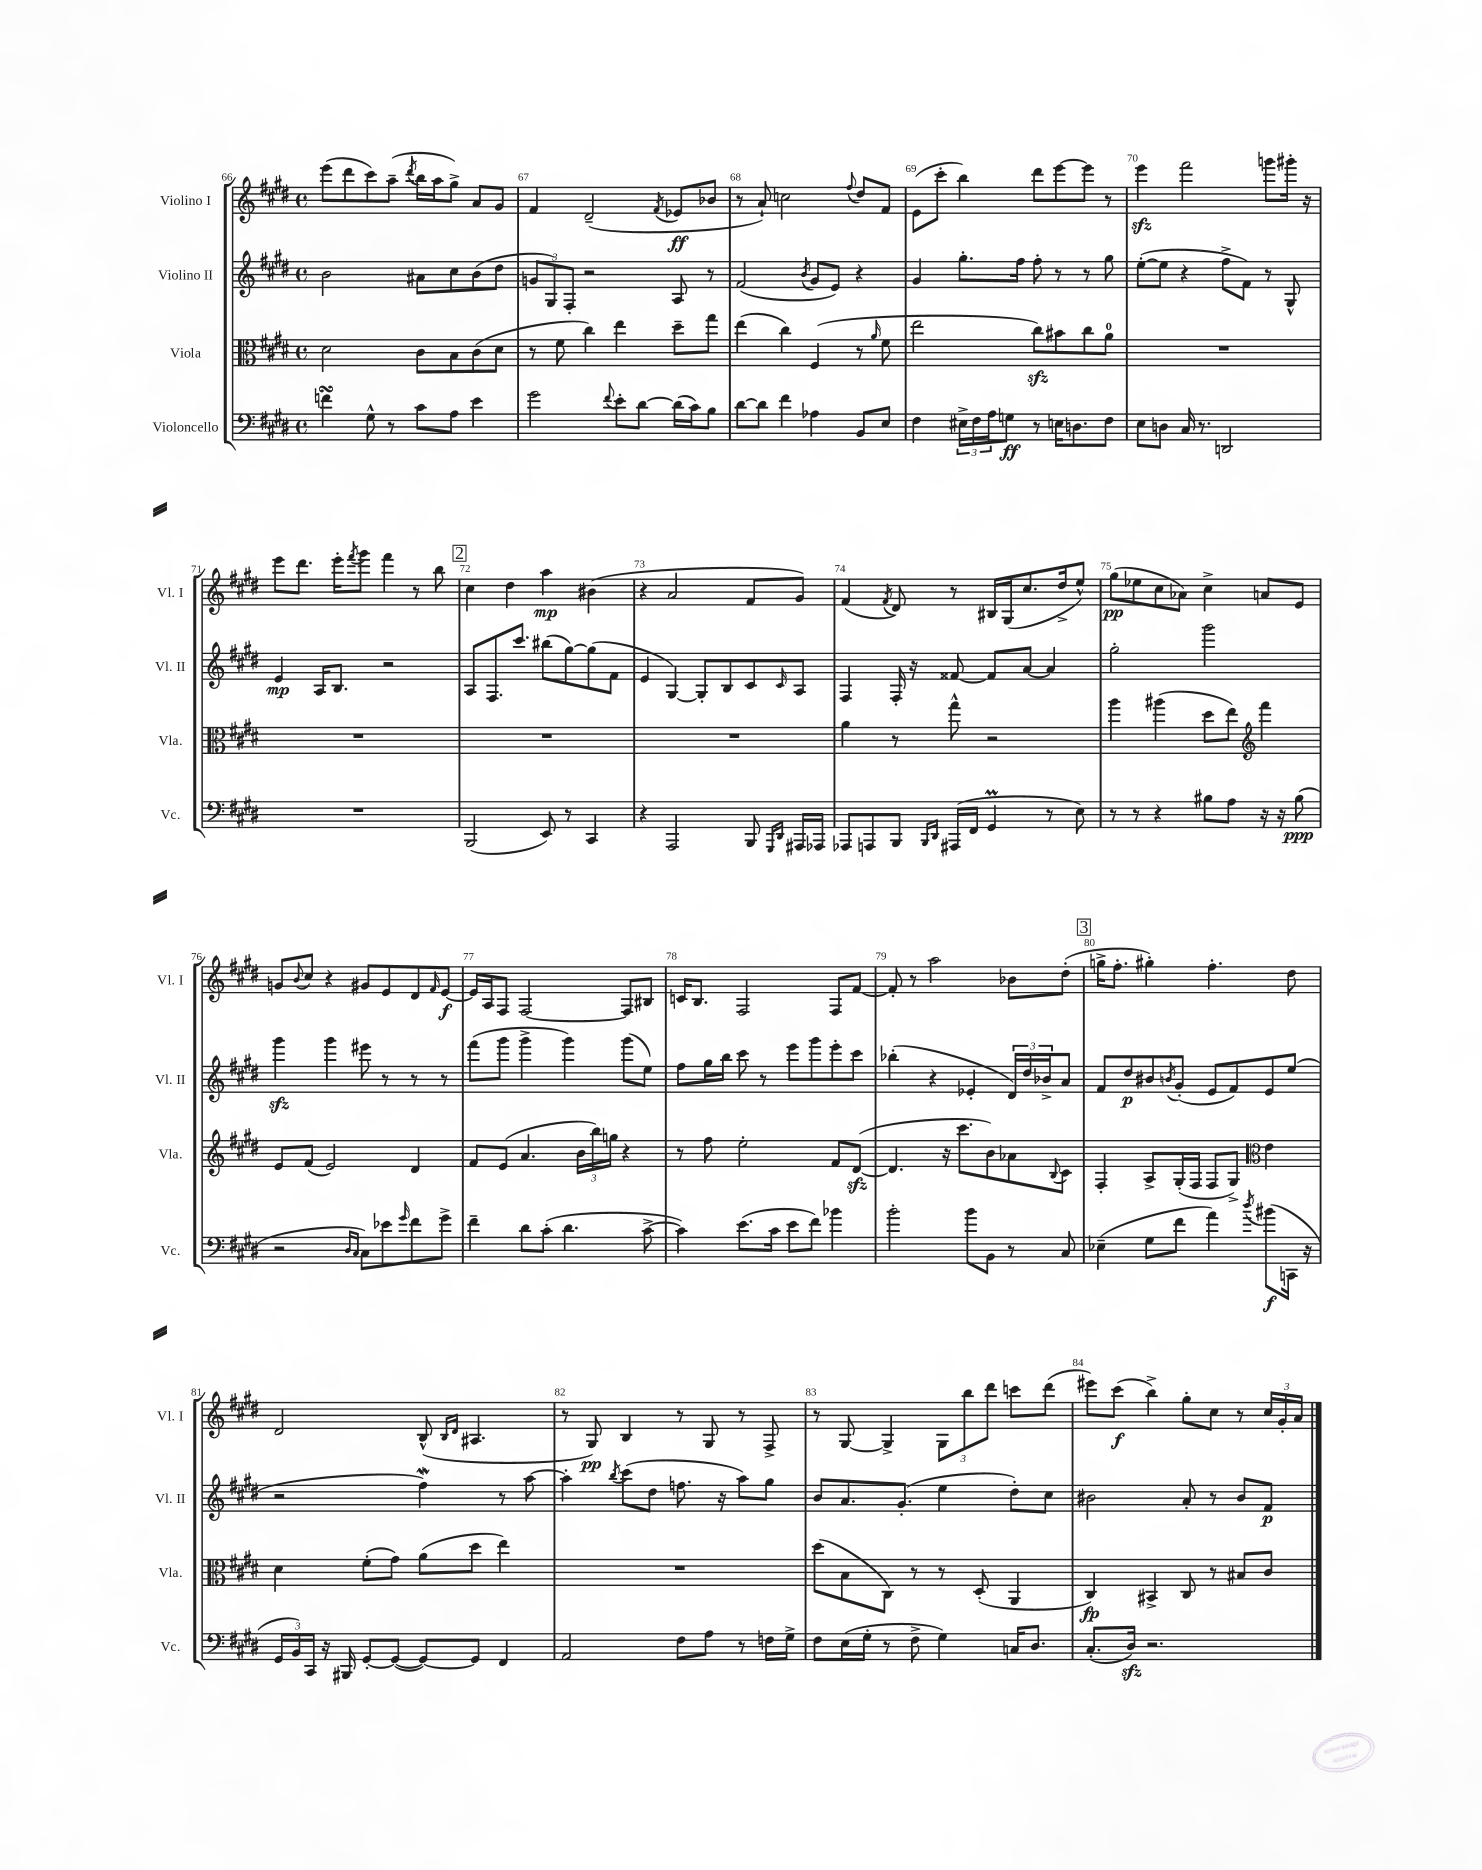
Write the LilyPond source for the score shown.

<<
\new StaffGroup <<
\new Staff = "s0" \with { instrumentName = "Violino I" shortInstrumentName = "Vl. I" } {
    \clef treble \key e \major \defaultTimeSignature \time 4/4
    e'''8( dis'''8 cis'''8) a''8--( \acciaccatura { dis'''8 } b''16 a''16 gis''8->) a'8 gis'8 |
    fis'4 dis'2--( \acciaccatura { fis'8 } ees'8\ff bes'8 |
    r8 a'8-!) c''2 \appoggiatura { fis''8 } dis''8 fis'8 |
    e'8( cis'''8-. b''4) dis'''8 e'''8~ e'''8 r8 |
    e'''4\sfz fis'''2 g'''8 gis'''16-. r16 |
    e'''8 dis'''8. e'''16-. \acciaccatura { fis'''8 } gis'''8 fis'''4 r8 b''8 |
    \mark \markup { \box "2" } cis''4 dis''4 a''4\mp bis'4( |
    r4 a'2 fis'8 gis'8) |
    fis'4( \acciaccatura { fis'8 } dis'8) r8 bis16 gis16( cis''8. dis''16-> e''8-^) |
    gis''8\pp( ees''8 cis''8 aes'8) cis''4-> a'8 e'8 |
    g'8 \appoggiatura { b'8 } cis''8 r4 gis'8 e'8 dis'8 \grace { fis'16 } e'8~\f |
    e'16 a16 fis8 fis2~ fis8 bis8 |
    c'16 b8. fis2 fis8 fis'8~ |
    fis'8-. r8 a''2 bes'8 dis''8-.( |
    \mark \markup { \box "3" } g''16-> fis''8.-. gis''4-.) fis''4.-. dis''8 |
    dis'2 b8-^( \grace { b16 dis'16 } ais4. |
    r8 gis8\pp) b4 r8 gis8 r8 fis8-> |
    r8 gis8~ gis4-> \tuplet 3/2 { gis8 b''8 dis'''8 } c'''8 dis'''8( |
    eis'''8) cis'''8\f( b''4->) gis''8-. cis''8 r8 \tuplet 3/2 { cis''16 gis'16-. a'16 } \bar "|." |
}
\new Staff = "s1" \with { instrumentName = "Violino II" shortInstrumentName = "Vl. II" } {
    \clef treble \key e \major \defaultTimeSignature \time 4/4
    b'2 ais'8 cis''8 b'8( dis''8 |
    \tuplet 3/2 { g'8 gis8) fis8-. } r2 a8 r8 |
    fis'2( \acciaccatura { b'8 } gis'8 e'8) r4 |
    gis'4 gis''8.-. fis''16 fis''8-. r8 r8 gis''8 |
    e''8~-.( e''8 r4 fis''8-> fis'8) r8 gis8-^ |
    e'4\mp a16 b8. r2 |
    \mark \markup { \box "2" } a8 fis8. cis'''8. bis''8( gis''8~) gis''8( fis'8 |
    e'4 gis4~) gis8-. b8 cis'8 \grace { cis'16 } a8 |
    fis4 fis16-. r16 fisis'8~ fisis'8 a'8~ a'4 |
    gis''2-. gis'''2 |
    gis'''4\sfz gis'''4 eis'''8 r8 r8 r8 |
    fis'''8( gis'''8 gis'''4-> gis'''4) gis'''8( e''8) |
    fis''8 gis''16 b''16 cis'''8 r8 e'''8 gis'''8 e'''8-. cis'''8 |
    bes''4-.( r4 ees'4-. \tuplet 3/2 { dis'16) dis''16 bes'16-> } a'8 |
    \mark \markup { \box "3" } fis'8 dis''8\p bis'8 \acciaccatura { b'8 } gis'8-.( e'8 fis'8) e'8 e''8( |
    r2 fis''4\mordent) r8 a''8~ |
    a''4-. \acciaccatura { b''8 } cis'''8( dis''8 f''8. r16 a''8) gis''8 |
    b'8 a'8. gis'8.-.( e''4 dis''8-.) cis''8 |
    bis'2 a'8-. r8 bis'8 fis'8\p \bar "|." |
}
\new Staff = "s2" \with { instrumentName = "Viola" shortInstrumentName = "Vla." } {
    \clef alto \key e \major \defaultTimeSignature \time 4/4
    dis'2 cis'8 b8 cis'8( dis'8 |
    r8 fis'8 cis''4) e''4 dis''8-- gis''8 |
    e''4( cis''4) fis4( r8 \grace { a'16 } fis'8 |
    e''2 cis''8\sfz) bis'8 cis''8 a'8-0 |
    R1 |
    R1 |
    \mark \markup { \box "2" } R1 |
    R1 |
    a'4 r8 gis''8-^ r2 |
    a''4 ais''4( dis''8 e''8) \clef treble fis'''4 |
    e'8 fis'8( e'2) dis'4 |
    fis'8 e'8( a'4. \tuplet 3/2 { b'16 b''16) g''16 } r4 |
    r8 fis''8 e''2-. fis'8 dis'8~\sfz( |
    dis'4. r16 cis'''8. b'8) aes'8 \appoggiatura { b8 } cis'8 |
    \mark \markup { \box "3" } fis4-. a8-> gis16-.( fis16 fis8 gis8->) \clef alto e'4 |
    dis'4 fis'8-.( gis'8) a'8( dis''8 e''4) |
    R1 |
    dis''8( b8 cis8) r8 r8 dis8-.( a,4 |
    cis4\fp) bis,4-> cis8 r8 bis8 cis'8 \bar "|." |
}
\new Staff = "s3" \with { instrumentName = "Violoncello" shortInstrumentName = "Vc." } {
    \clef bass \key e \major \defaultTimeSignature \time 4/4
    f'4\turn gis8-^ r8 cis'8 a8 e'4 |
    gis'2 \appoggiatura { fis'8 } e'8-. dis'8~ dis'16( cis'16) b8 |
    dis'8~ dis'8 fis'4 aes4 b,8 e8 |
    fis4 \tuplet 3/2 { eis16-> fis16 a16 } g8\ff r8 e16 d8. fis8 |
    e8 d8 cis16 r8. d,2 |
    R1 |
    \mark \markup { \box "2" } b,,2( e,8) r8 cis,4 |
    r4 a,,2 b,,8 \grace { gis,,16 dis,16 } ais,,16 aes,,16 |
    aes,,8 a,,8 b,,8 \grace { b,,16 dis,16 } ais,,16( fis,16 gis,4\prall r8 e8) |
    r8 r8 r4 bis8 a8 r16 r16 bis8\ppp( |
    r2 \grace { dis16 cis16 } cis8) ees'8 \grace { gis'16 } fis'8 gis'8-> |
    fis'4-- dis'8 cis'8-.( dis'4. cis'8~-> |
    cis'4) e'8.( cis'16 e'8 fis'8) bes'4 |
    b'2-. b'8 b,8 r8 cis8 |
    \mark \markup { \box "3" } ees4--( gis8 fis'8 a'4) \acciaccatura { dis''8 } bis'8\f( c,16 r16 |
    \tuplet 3/2 { gis,16 b,16) cis,16 } r16 bis,,16 gis,8~-. gis,8~( gis,8~) gis,8 fis,4 |
    a,2 fis8 a8 r8 f16 gis16-> |
    fis8 e16( gis16-. r8 fis8-> gis4) c16 dis8. |
    cis8.-.( dis16\sfz) r2. \bar "|." |
}
>>
>>
\layout { \context { \Score currentBarNumber = #66 \override BarNumber.break-visibility = ##(#f #t #t) barNumberVisibility = #all-bar-numbers-visible } }
